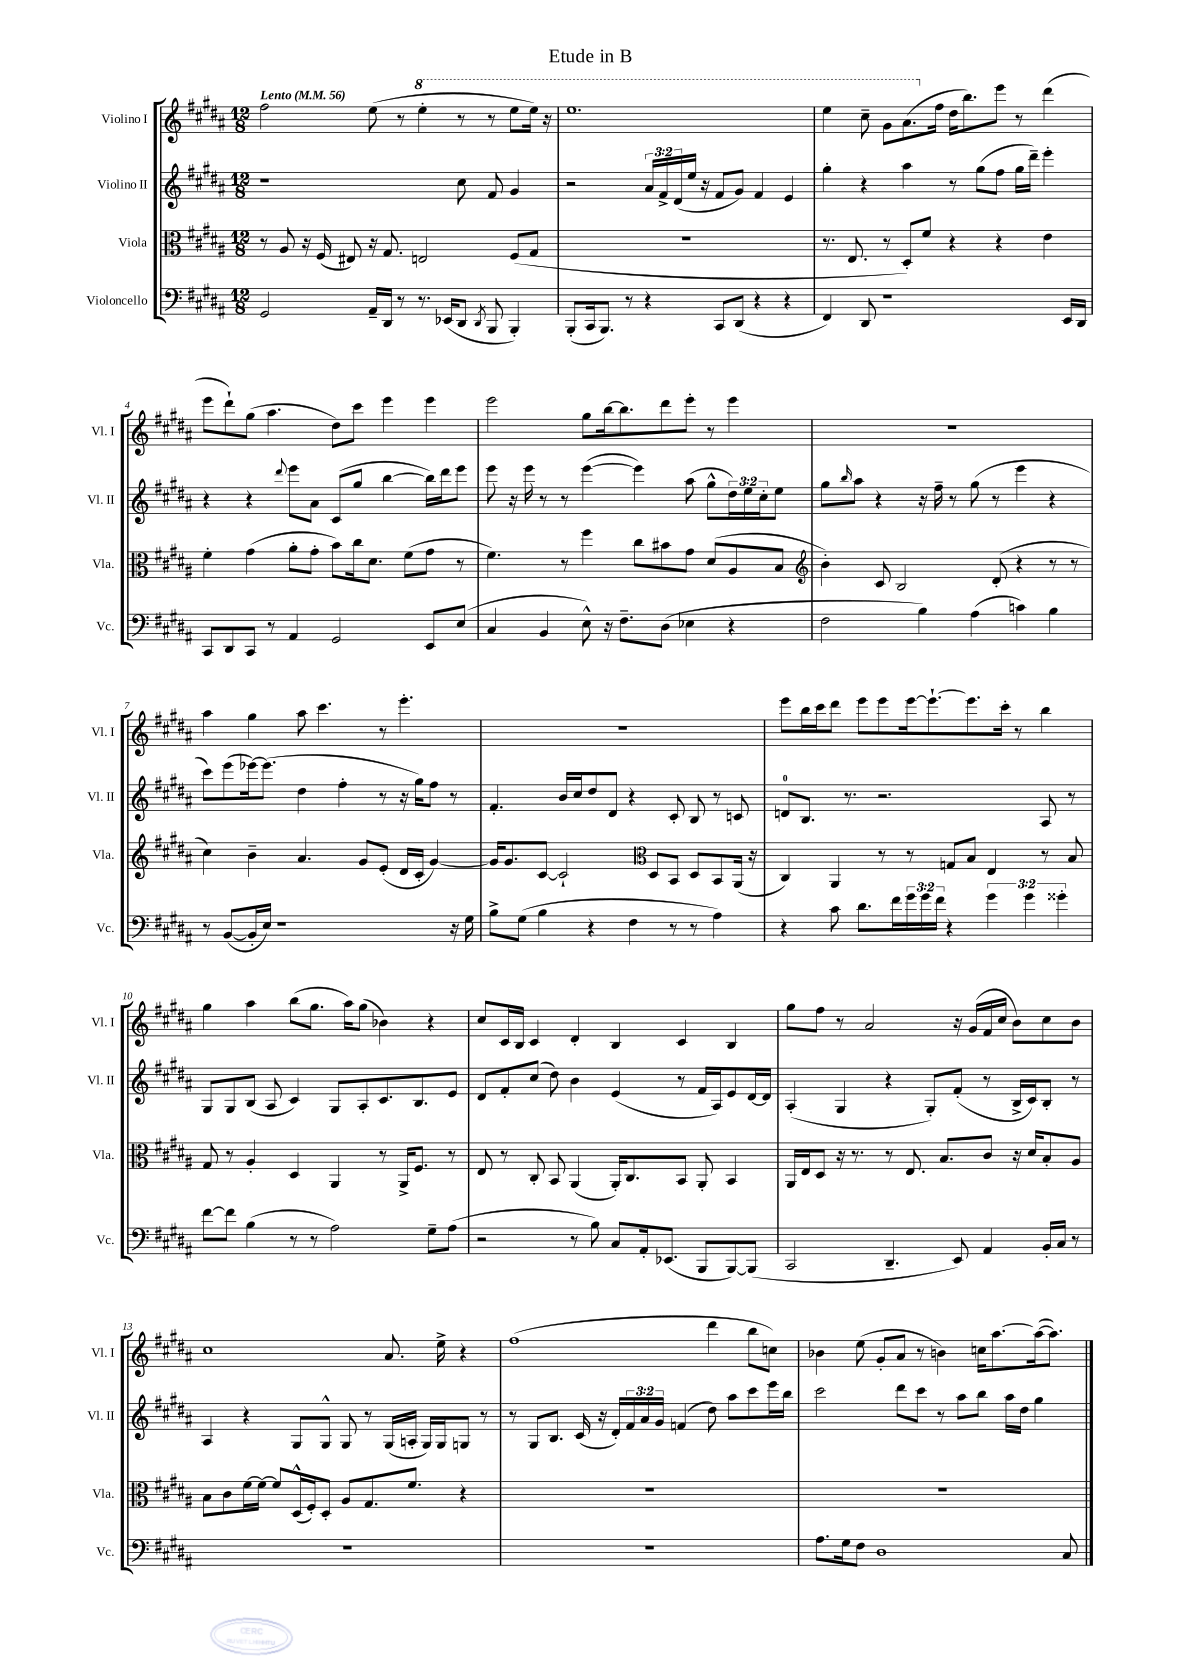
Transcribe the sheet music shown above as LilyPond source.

\header { title = "Etude in B" }
<<
\new StaffGroup <<
\new Staff = "s0" \with { instrumentName = "Violino I" shortInstrumentName = "Vl. I" } {
    \clef treble \key b \major \numericTimeSignature \time 12/8 \tempo "Lento" 4 = 56
    fis''2 e''8( r8 \ottava #1 e'''4-. r8 r8 e'''8 e'''16) r16 |
    e'''1. |
    e'''4 cis'''8-- gis''8 ais''8.( \ottava #0 fis''16 dis''16 b''8.) e'''8 r8 dis'''4( |
    e'''8 dis'''8-!) gis''8( ais''4. dis''8) cis'''8 e'''4 e'''4 |
    e'''2 gis''8 b''16~ b''8. dis'''8 e'''8-. r8 e'''4 |
    R1. |
    ais''4 gis''4 ais''8 cis'''4. r8 e'''4.-. |
    R1. |
    e'''8 b''16 cis'''16 dis'''8 e'''8 e'''8 e'''16~ e'''8.~-! e'''8. cis'''16-. r8 b''4 |
    gis''4 ais''4 b''8( gis''8. ais''16) gis''8( bes'4) r4 |
    cis''8 cis'16 b16 cis'4 dis'4-. b4 cis'4 b4 |
    gis''8 fis''8 r8 ais'2 r16 gis'16( fis'16 cis''16 b'8) cis''8 b'8 |
    cis''1 ais'8. e''16-> r4 |
    fis''1( dis'''4 b''8 c''8) |
    bes'4 e''8( gis'8-. ais'8 r8 b'4) c''16 ais''8.~ ais''16~( ais''8.) \bar "|." |
}
\new Staff = "s1" \with { instrumentName = "Violino II" shortInstrumentName = "Vl. II" } {
    \clef treble \key b \major \numericTimeSignature \time 12/8 \override Staff.TupletNumber.text = #tuplet-number::calc-fraction-text
    r1 cis''8 fis'8 gis'4 |
    r2 \tuplet 3/2 { ais'16 fis'16-> dis'16( } e''16 r16 fis'8 gis'8) fis'4 e'4 |
    gis''4-. r4 ais''4 r8 gis''8( fis''8 gis''16 dis'''16--) e'''4-. |
    r4 r4 \appoggiatura { dis'''8 } e'''8 ais'8 cis'8( gis''8 b''4~ b''16) dis'''16 e'''8 |
    e'''8 r16 e'''16 r8 r8 e'''4~( e'''4) ais''8( gis''8-^ \tuplet 3/2 { dis''16) e''16 cis''16-. } e''8 |
    gis''8 \grace { b''16 } ais''8 r4 r16 fis''16-- r8 gis''8( r8 e'''4 r4 |
    cis'''8) e'''8( ees'''16~) ees'''8.( dis''4 fis''4-. r8 r16 gis''16) fis''8 r8 |
    fis'4.-. b'16 cis''16 dis''8 dis'8 r4 cis'8-. b8 r8 c'8 |
    d'8-0 b8. r8. r2. ais8 r8 |
    gis8 gis8 b8( ais8 cis'4) gis8 ais8-. cis'8. b8. e'8 |
    dis'8 fis'8-. cis''8( dis''8) b'4 e'4( r8 fis'16 ais16) e'8 dis'16~ dis'16 |
    ais4-.( gis4 r4 gis8-.) fis'8-.( r8 b16-> cis'16) b8-. r8 |
    ais4 r4 gis8 gis8-^ gis8 r8 gis16( a16-. gis16) gis16 g8 r8 |
    r8 gis8 b8. cis'16( r16 dis'16-.) \tuplet 3/2 { fis'16 ais'16 gis'16 } f'4( dis''8) ais''8 cis'''8 e'''16 b''16 |
    cis'''2 dis'''8 cis'''8 r8 ais''8 b''8 ais''16 dis''16 gis''4 \bar "|." |
}
\new Staff = "s2" \with { instrumentName = "Viola" shortInstrumentName = "Vla." } {
    \clef alto \key b \major \numericTimeSignature \time 12/8
    r8 ais8 r16 fis16( eis8) r16 gis8. e2 fis8( gis8 |
    R1. |
    r8. e8. r8 dis8-.) fis'8 r4 r4 e'4 |
    fis'4-. gis'4( ais'8-. gis'8-. b'8) cis''16 dis'8. fis'8( gis'8 r8 |
    fis'4.) r8 fis''4 cis''8 bis'8 gis'8 dis'8( ais8 b8 |
    \clef treble b'4-.) cis'8 b2 dis'8-.( r4 r8 r8 |
    cis''4) b'4-- ais'4. gis'8 e'8-.( dis'16 cis'16-. gis'4~) |
    gis'16 gis'8. cis'8~ cis'2-! \clef alto dis8 b,8 dis8 b,8 ais,16( r16 |
    cis4) ais,4 r8 r8 g8 b8 e4 r8 b8 |
    gis8 r8 ais4-. dis4 ais,4 r8 ais,16-> fis8. r8 |
    e8 r8 cis8-. b,8 ais,4( ais,16-.) cis8. b,8 ais,8-. b,4 |
    ais,16 e16 dis8 r16 r8. r8 e8. b8. cis'8 r16 dis'16 b8-. ais8 |
    b8 cis'8 fis'16~ fis'16~ fis'8 dis16-^( fis16-.) dis8-. ais8 gis8. fis'8. r4 |
    R1. |
    R1. \bar "|." |
}
\new Staff = "s3" \with { instrumentName = "Violoncello" shortInstrumentName = "Vc." } {
    \clef bass \key b \major \numericTimeSignature \time 12/8 \override Staff.TupletNumber.text = #tuplet-number::calc-fraction-text
    gis,2 ais,16-- dis,16 r8 r8. ees,16( dis,8 \acciaccatura { dis,8 } b,,8 b,,4-.) |
    b,,8-.( cis,16 b,,8.) r8 r4 cis,8 dis,8( r4 r4 |
    fis,4) dis,8 r1 e,16 dis,16 |
    cis,8 dis,8 cis,8 r8 ais,4 gis,2 e,8 e8( |
    cis4 b,4 e8-^) r16 fis8.-- dis8( ees4 r4 |
    fis2 b4) ais4( c'4) b4 |
    r8 b,8~( b,16-. e16) r1 r16 gis16 |
    b8-> gis8( b4 r4 fis4 r8 r8 ais4) |
    r4 cis'8 dis'8. fis'16 \tuplet 3/2 { gis'16 gis'16 fis'16 } r4 \tuplet 3/2 { gis'4 gis'4 gisis'4-. } |
    fis'8~ fis'8 b4( r8 r8 ais2) gis8-- ais8( |
    r2 r8 b8) cis8 ais,16-. ees,8.( b,,8 b,,8~) b,,8( |
    cis,2 dis,4.-- e,8) ais,4 b,16-. cis16 r8 |
    R1. |
    R1. |
    ais8. gis16 fis8 dis1 cis8 \bar "|." |
}
>>
>>
